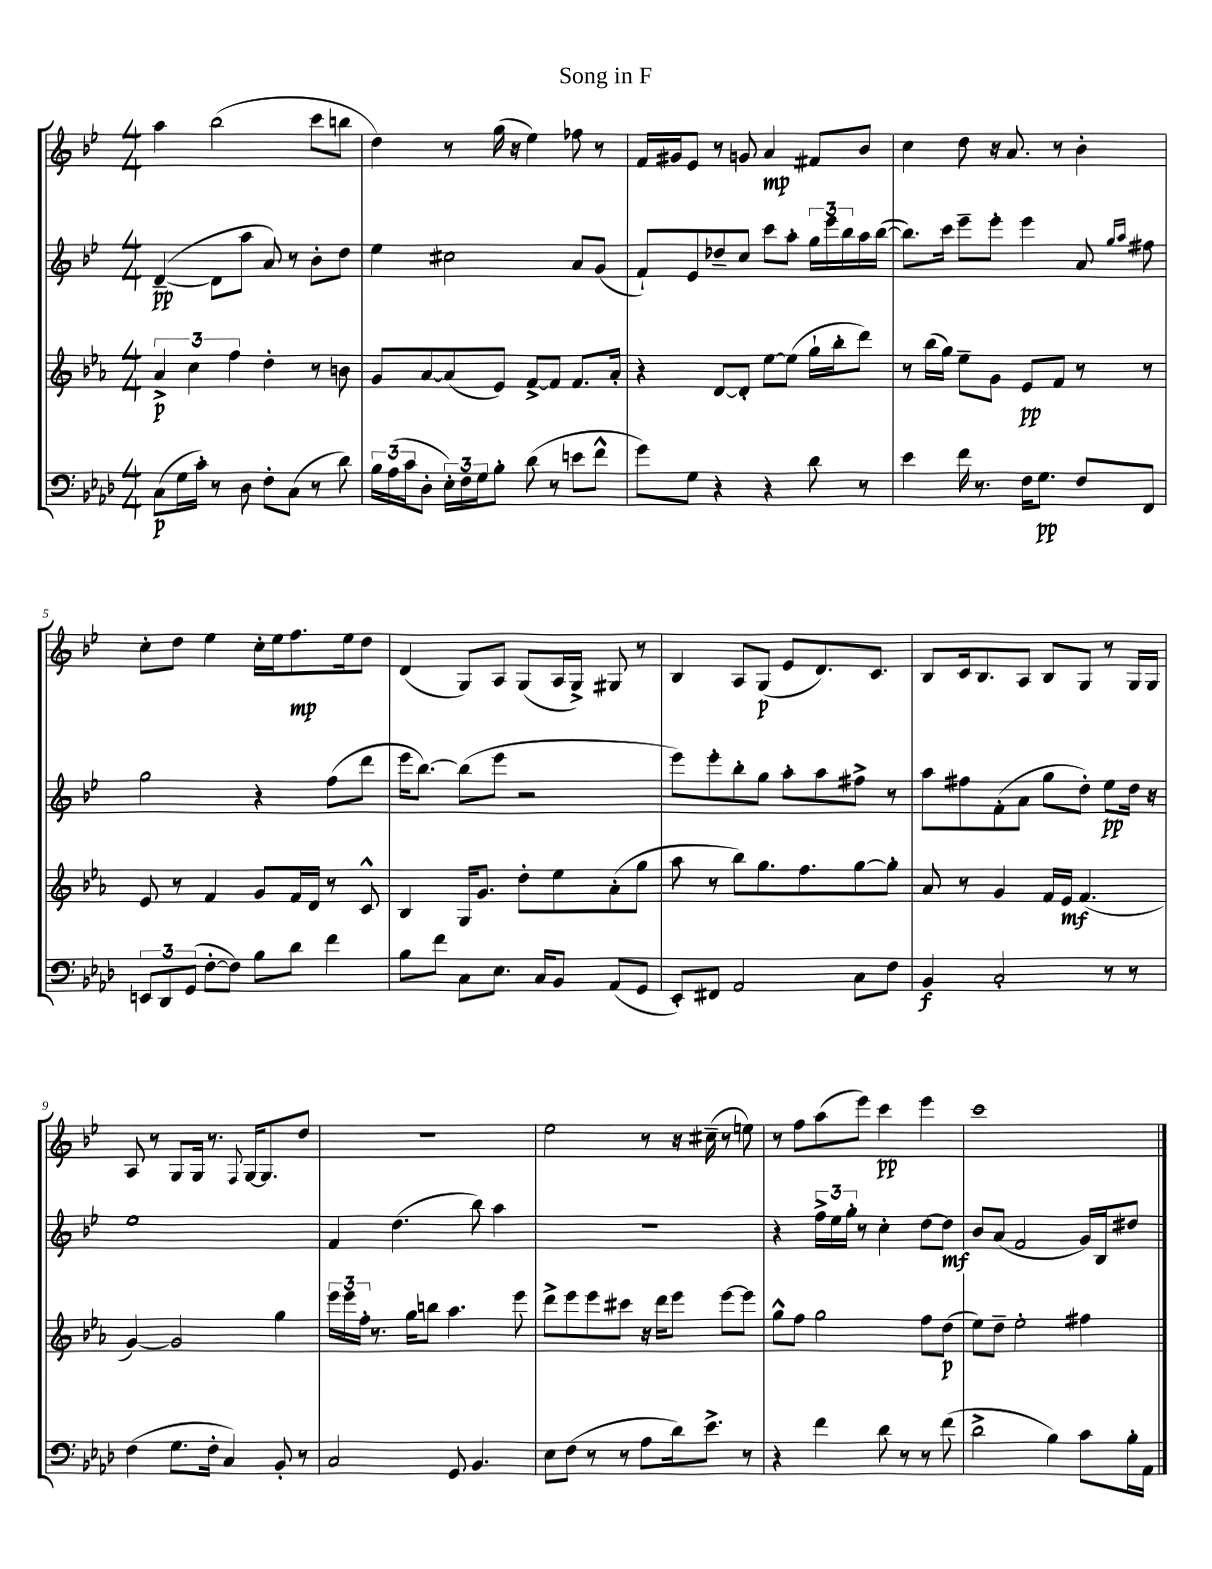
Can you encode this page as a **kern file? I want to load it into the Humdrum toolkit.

**kern	**kern	**kern	**kern
*staff4	*staff3	*staff2	*staff1
*clefF4	*clefG2	*clefG2	*clefG2
*k[b-e-a-d-]	*k[b-e-a-]	*k[b-e-]	*k[b-e-]
*M4/4	*M4/4	*M4/4	*M4/4
(8C\L	6a-^/	([4d~/	4aa\
16G\L	.	.	.
.	6cc\	.	.
16c'\JJ)	.	.	.
8r	.	8d\]L	(2bb-\
.	6ff\	.	.
8D-\	.	8aa\J	.
8F'\L	4dd'\	8a/)	.
(8C\J	.	8r	.
8r	8r	8b-'\L	8ccc\L
8d-\)	8b\	8dd\J	8bb\J
=	=	=	=
24B-\LL	8g/L	4ee-\	4dd\)
(24A-\	.	.	.
24c\J	.	.	.
8D-'\J	[8a-/	.	.
24E-'\LL)	(8a-/]	2cc#\	8r
24F\	.	.	.
24G\J	.	.	.
8B-'\J	8e-/J)	.	(16gg\
.	.	.	16r
(8d-\	[8f^/L	.	4ee-\)
8r	8f/]J	.	.
8e\L	8.f/L	8a/L	8ff-\
8f^^\J	.	(8g/J	8r
.	16a-'/Jk	.	.
=	=	=	=
8g\L)	4r	8f`/L)	16f/LL
.	.	.	16g#/J
8G\J	.	8e-/	8e-/J
4r	[8d/L	8dd-~/	8r
.	8d'/]J	8cc/J	8g/
4r	[8ee-\L	8ccc\L	4a/
.	(8ee-\]J	8aa'\J	.
8d-\	16gg`\LL	24gg\LL	8f#/L
.	.	24eee-\	.
.	16bb-'\J	.	.
.	.	24bb-\	.
8r	8ddd\J)	16aa\	8b-/J
.	.	([16bb-\JJ	.
=	=	=	=
4e-\	8r	8.bb-\]L)	4cc\
.	(16bb-\LL	.	.
.	16gg\JJ)	16ccc\Jk	.
16f\	8ee-~\L	8eee-~\L	8dd\
8.r	.	.	.
.	8g\J	8eee-'\J	16r
.	.	.	8.a/
16F\LK	8e-/L	4eee-\	.
8.G\J	.	.	.
.	8f/J	.	8r
8F/L	8r	8a/	4b-'\
.	.	16qqgg/LL	.
.	.	16qqaa/JJ	.
8FF/J	8r	8ff#\	.
=	=	=	=
12EE/L	8e-/	2gg\	8cc'\L
12DD-/	.	.	.
.	8r	.	8dd\J
(12GG/J	.	.	.
[8F'\L	4f/	.	4ee-\
8F\]J)	.	.	.
8B-\L	8g/L	4r	16cc'\LL
.	.	.	16ee-\J
8d-\J	16f/L	.	8.ff\
.	16d/JJ	.	.
4f\	8r	(8ff\L	.
.	.	.	16ee-\k
.	8c^^/	8ddd\J	8dd\J
=	=	=	=
8B-\L	4B-/	16eee-\LK	(4d/
.	.	[8.bb-\J)	.
8f\J	.	.	.
8C\L	16G/LK	(8bb-\]L	8G/L)
.	8.g/J	.	.
8.E-\J	.	8eee-\J	8A/J
.	8dd'\L	2r	(8G/L
16C/LK	.	.	.
8BB-/J	8ee-\	.	16A/L
.	.	.	16G^/JJ)
(8AA-/L	(8a-'\	.	8G#/
8GG/J	8gg\J	.	8r
=	=	=	=
8EE-'/L)	8aa-\	8eee-\L)	4B-/
8FF#/J	8r	8eee-'\	.
2AA-/	8bb-\L)	8bb-'\	8A/L
.	8.gg\	8gg\J	(8G/J
.	.	8aa'\L	8e-/L
.	8.ff\	.	.
.	.	8aa\	8.d/)
8C\L	[8gg\	8ff#^\J	.
.	.	.	8.c/J
8F\J	8gg'\]J	8r	.
=	=	=	=
4BB-/	8a-/	8aa\L	8B-/L
.	8r	8ff#\	16c/k
.	.	.	8.B-/
2C'/	4g/	(8f'\	.
.	.	8a\J	8A/J
.	16f/LL	8gg\L	8B-/L
.	16e-/JJ	.	.
.	(4.f/	8dd'\J)	8G/J
8r	.	8ee-\L	8r
8r	.	16dd\Jk	16G/LL
.	.	16r	16G/JJ
=	=	=	=
(4F\	[4g/)	1ee-	8A/
.	.	.	8r
8.G\L	2g/]	.	8G/L
.	.	.	16G/Jk
16F'\Jk	.	.	8.r
4C/)	.	.	.
.	.	.	8qqF/
.	.	.	[16G/LK
.	.	.	8.G/]
8BB-'/	4gg\	.	.
8r	.	.	8dd/J
=	=	=	=
2C/	24eee-\LL	4f/	1r
.	24eee-\	.	.
.	24ff'\JJ	.	.
.	8.r	.	.
.	.	(4.dd\	.
.	16gg\LK	.	.
.	8bb\J	.	.
8GG/	4.aa-\	.	.
4.BB-/	.	8bb-\)	.
.	.	4aa\	.
.	8eee-\	.	.
=	=	=	=
8E-\L	8ddd^\L	1r	2ee-\
(8F\J	8eee-\	.	.
8r	8eee-\	.	.
8r	8ccc#\J	.	.
8A-\L	16r	.	8r
.	16ddd\LK	.	.
16d-\k)	8eee-\J	.	16r
8.e-^\J	.	.	(16cc#~\
.	[8eee-\L	.	8r
8r	8eee-\]J	.	8ee\)
=	=	=	=
4r	8gg^^\L	4r	8r
.	8ff\J	.	8ff\L
4f\	2gg\	24ff^\LL	(8aa\
.	.	24ee-\	.
.	.	24gg'\JJ	.
.	.	8r	8eee-\J)
8d-\	.	4cc'\	4ccc\
8r	.	.	.
8r	8ff\L	[8dd\L	4eee-\
(8f\	(8dd\J	8dd\]J	.
=	=	=	=
2d-^\	8ee-\L)	8b-/L	1ccc
.	8dd~\J	(8a/J	.
.	2ee-'\	2f/	.
4B-\)	.	.	.
8c\L	4ff#\	16g/LL)	.
.	.	16B-/J	.
16B-'\L	.	8dd#/J	.
16AA-\JJ	.	.	.
==	==	==	==
*-	*-	*-	*-
